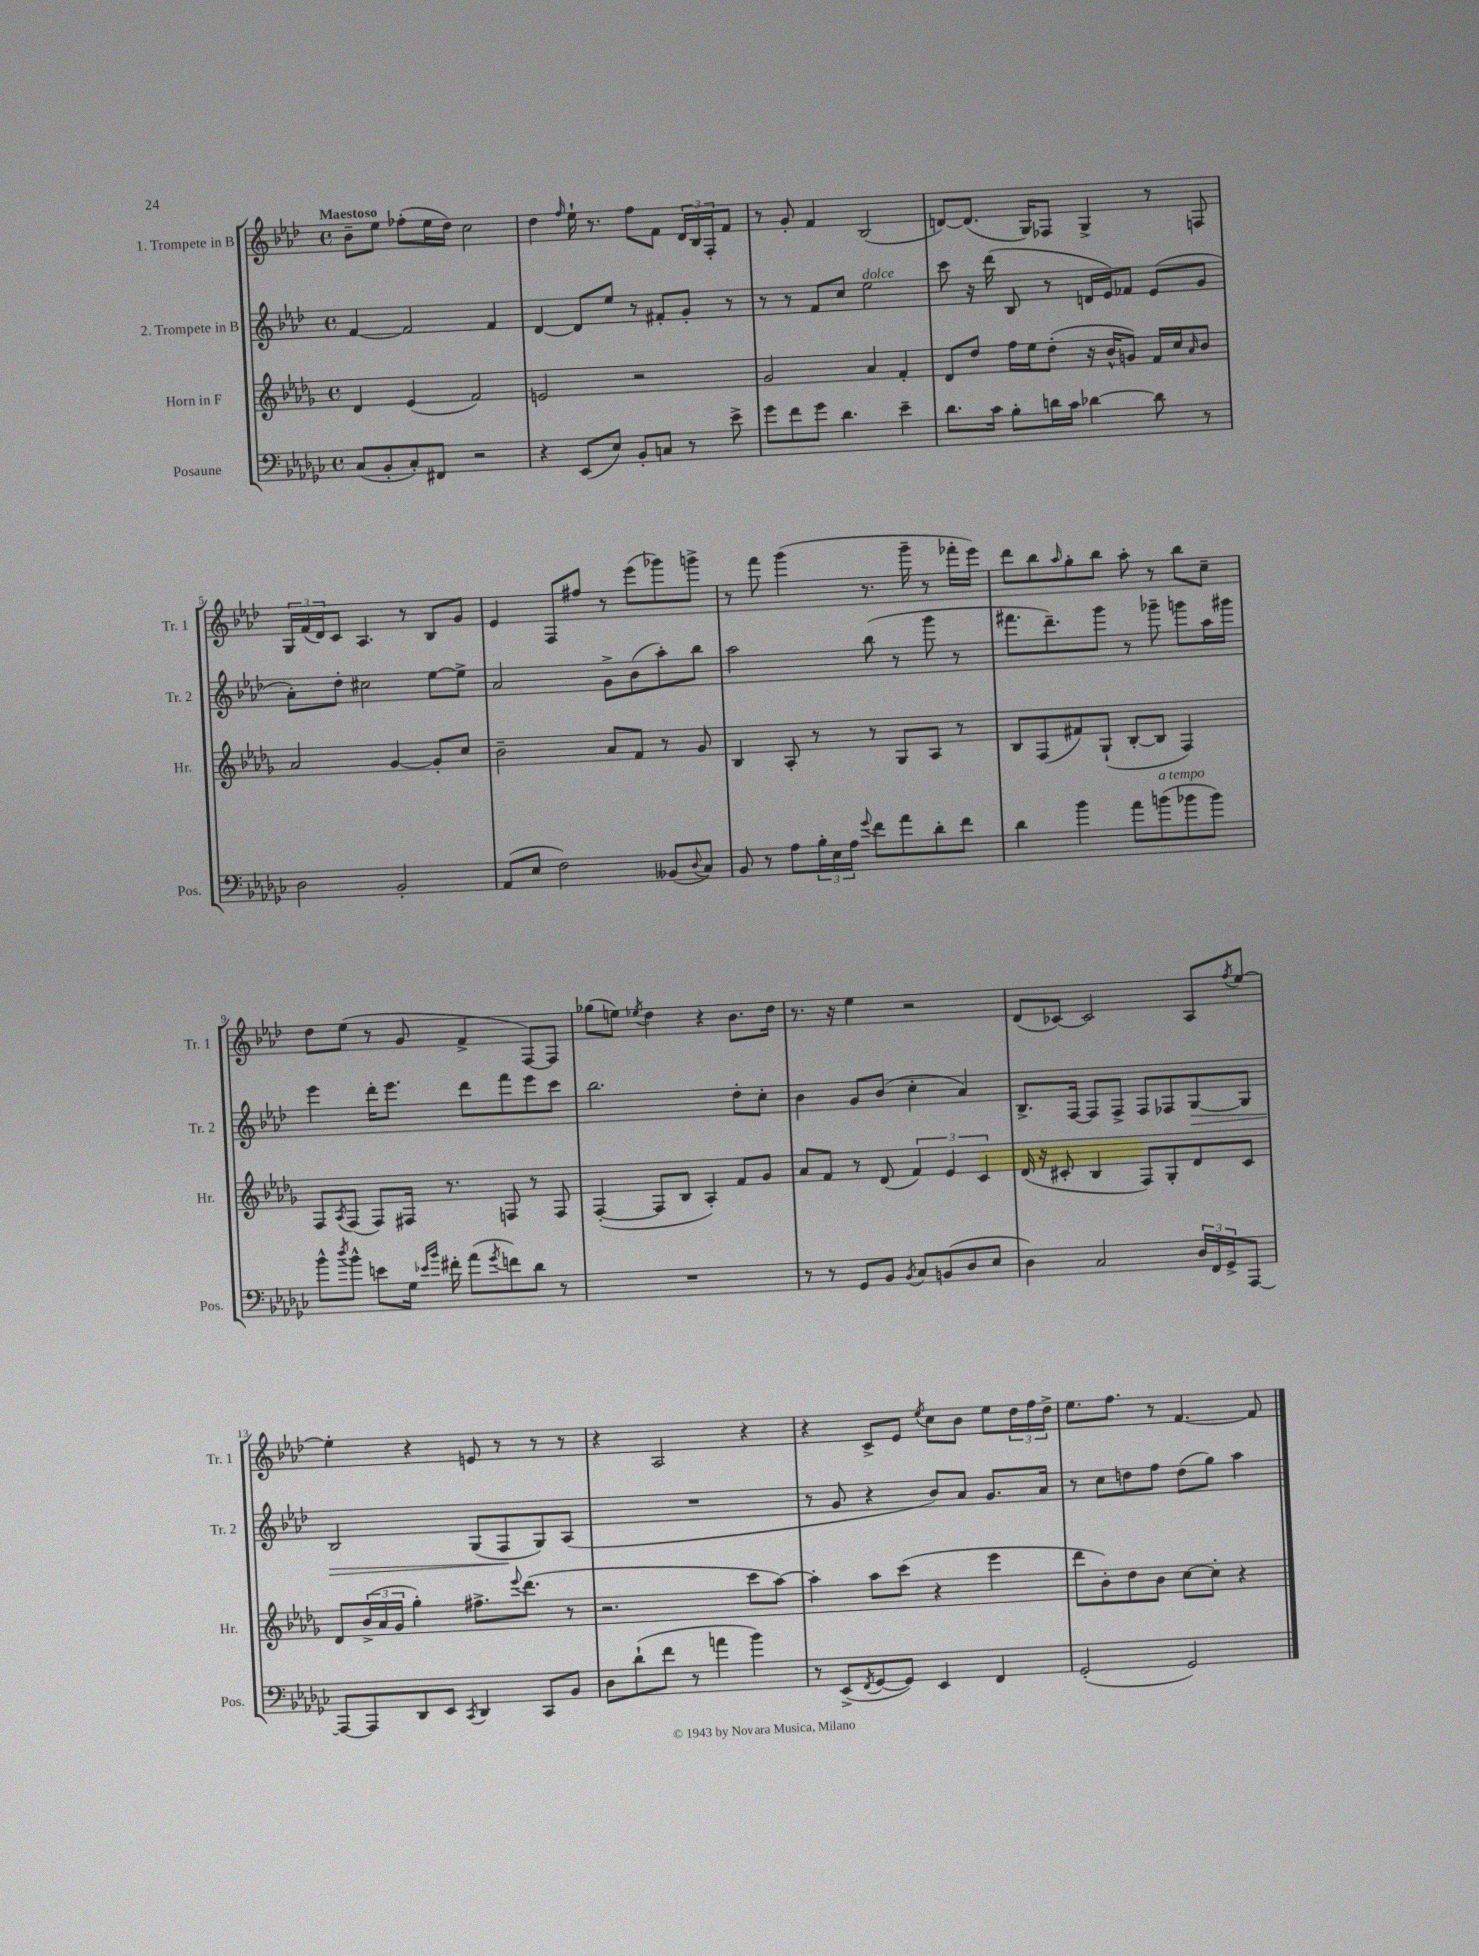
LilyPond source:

<<
\new StaffGroup <<
\new Staff = "s0" \with { instrumentName = "1. Trompete in B" shortInstrumentName = "Tr. 1" } {
    \clef treble \key aes \major \defaultTimeSignature \time 4/4 \tempo "Maestoso"
    bes'8-- ees''8 fes''8-.( ees''16 des''16) c''2 |
    des''4 \grace { f''16 } ees''16-! r8. f''8 f'8 \tuplet 3/2 { des'16 bes16 f16-. } f'8 |
    r8 g'8-. f'4 bes2( |
    d'8~) d'8.( g16) fes8 g4-> r8 f8 |
    \tuplet 3/2 { g16 f'16( des'16) } c'8 aes4. r8 bes8 g'8 |
    ees'4 f8 fis''8 r8 ees'''8( ges'''8) g'''8-> |
    r8 f'''8 g'''4( r8. g'''16-- r8 fes'''16-. ees'''16) |
    des'''8 bes''8 \grace { aes''16 } g''8-. bes''8 aes''8-. r8 bes''8 c''8-- |
    des''8 ees''8( r8 g'8 f'4-> f8~) f8 |
    ges''8( e''8) \acciaccatura { ees''8 } des''4 r4 bes'8. des''16 |
    r8. r16 ees''4 r2 |
    des'8( ces'8~) ces'2 aes8 \acciaccatura { f''8 } ees''8~ |
    ees''4-. r4 e'8 r8 r8 r8 |
    r4 aes2 r4 |
    r4 c'8-> ees'8 \acciaccatura { ees''8 } c''8 bes'8 ees''8 \tuplet 3/2 { des''16 f''16 des''16-> } |
    ees''8. f''8. r8 f'4.~ f'8 \bar "|." |
}
\new Staff = "s1" \with { instrumentName = "2. Trompete in B" shortInstrumentName = "Tr. 2" } {
    \clef treble \key aes \major \defaultTimeSignature \time 4/4
    f'4~ f'2 f'4 |
    des'4~ des'8 ees''8 r8 fis'8-. g'8-. r8 |
    r8 r8 f'8 c''8 ees''2^\markup { \italic "dolce" } |
    c'''8 r16 des'''16( bes8 r8 d'16 ees'16) fes'8 ees'8( g'8 |
    aes'8-.) des''8-. cis''2 ees''8~ ees''8-> |
    aes'2 g'8-> bes'8( aes''8-.) bes''8 |
    aes''2 bes''8( r8 g'''8 r8 |
    fis'''8. des'''8.--) g'''8 r8 ges'''8-- g'''8 aes''16 gis'''16 |
    ees'''4 des'''16-. ees'''8. des'''8 f'''8 ees'''8 c'''8 |
    bes''2. des''8-. c''8-. |
    bes'4 g'8 bes'8( c''4-. aes'4) |
    bes8.-> f16~ f8 f8-> f8 fes8 g8~\> g8 |
    bes2 g8( f8\! g8) aes8( |
    R1 |
    r8 g'8 r4 bes'8) aes'8 g'8. aes'16 |
    r8 c''8 d''8 f''8 d''8( g''8) aes''4 \bar "|." |
}
\new Staff = "s2" \with { instrumentName = "Horn in F" shortInstrumentName = "Hr." } {
    \clef treble \key des \major \defaultTimeSignature \time 4/4
    des'4 ees'4( f'2) |
    e'2 r2 |
    ges'2 aes'4 f'4-. |
    des'8 des''8 f''16 ees''16 des''8-.( r16 bes'16-^ g'8) f'16 c''16 \grace { aes'16 } bes'8 |
    aes'2 ges'4~ ges'8-. c''8 |
    bes'2-- aes'8 f'8 r8 ges'8 |
    bes4 aes8-. r8 r8 ges8 aes8 r8 |
    bes8 f8( fis'8) ges8-!( bes8~-. bes8 f4) |
    f8 \acciaccatura { aes8 } f8( f8) fis16 r8. f8 r8 f8 |
    f4~-.( f8 bes8 aes4-.) f'8 ges'8 |
    aes'8 f'8 r8 des'8( \tuplet 3/2 { f'4) ees'4 c'4 } |
    des'16( r16 cis'8-. bes4 f8) ges8-. des'8 cis'8 |
    des'8 \tuplet 3/2 { bes'16->( aes'16 ges'16 } ges''4-.) fis''8.-> \appoggiatura { ees'''8 } des'''8.( r8 |
    r2. c'''8 aes''8~) |
    aes''4-. aes''8 c'''8( r4 ees'''4 |
    des'''8 bes'8-.) des''8 bes'8 c''8~ c''8-. r4 \bar "|." |
}
\new Staff = "s3" \with { instrumentName = "Posaune" shortInstrumentName = "Pos." } {
    \clef bass \key ges \major \defaultTimeSignature \time 4/4
    ces8( bes,8-. ces8-.) fis,8 r2 |
    r4 ees,8( ees8) bes,8-. c8 r8 ees'8-> |
    ges'8 f'8 ges'8 des'4. ees'4-- |
    des'8. ces'16 bes8-. d'16 ces'16 des'4~ des'8 r8 |
    des2 bes,2-. |
    aes,8( ees8 f2) beses,8( \appoggiatura { des8 } ces8) |
    bes,8 r8 aes8 \tuplet 3/2 { bes16-. ees16 aes16 } \appoggiatura { ges'8 } f'8 aes'8 des'8-. f'8 |
    des'4 bes'4 aes'8 b'8^\markup { \italic "a tempo" }( bes'8 bes'8) |
    bes'8-^ \acciaccatura { des''8 } bes'8-^ e'8 ges16 \grace { ees'16 bes'16 } fis'16-. aes'8( \acciaccatura { ges'8 } f'8) des'8 r8 |
    R1 |
    r8 r8 ges,8 bes,8 \acciaccatura { bes,8 } ces8 b,8( des8 ees8 |
    des4) ces2 \tuplet 3/2 { des16 f,16 ges,16-> } aes,,8~ |
    aes,,8~ aes,,8 des,8 ees,8 \acciaccatura { ces,8 } des,4 ces,8 bes,8 |
    des8 des'8-!( f'8 r8 a'4 bes'4) |
    r8 ees,8->( \acciaccatura { f,8 } ges,8~ ges,8) ees,4 f,4 |
    ges,2-.( ges,2) \bar "|." |
}
>>
>>
